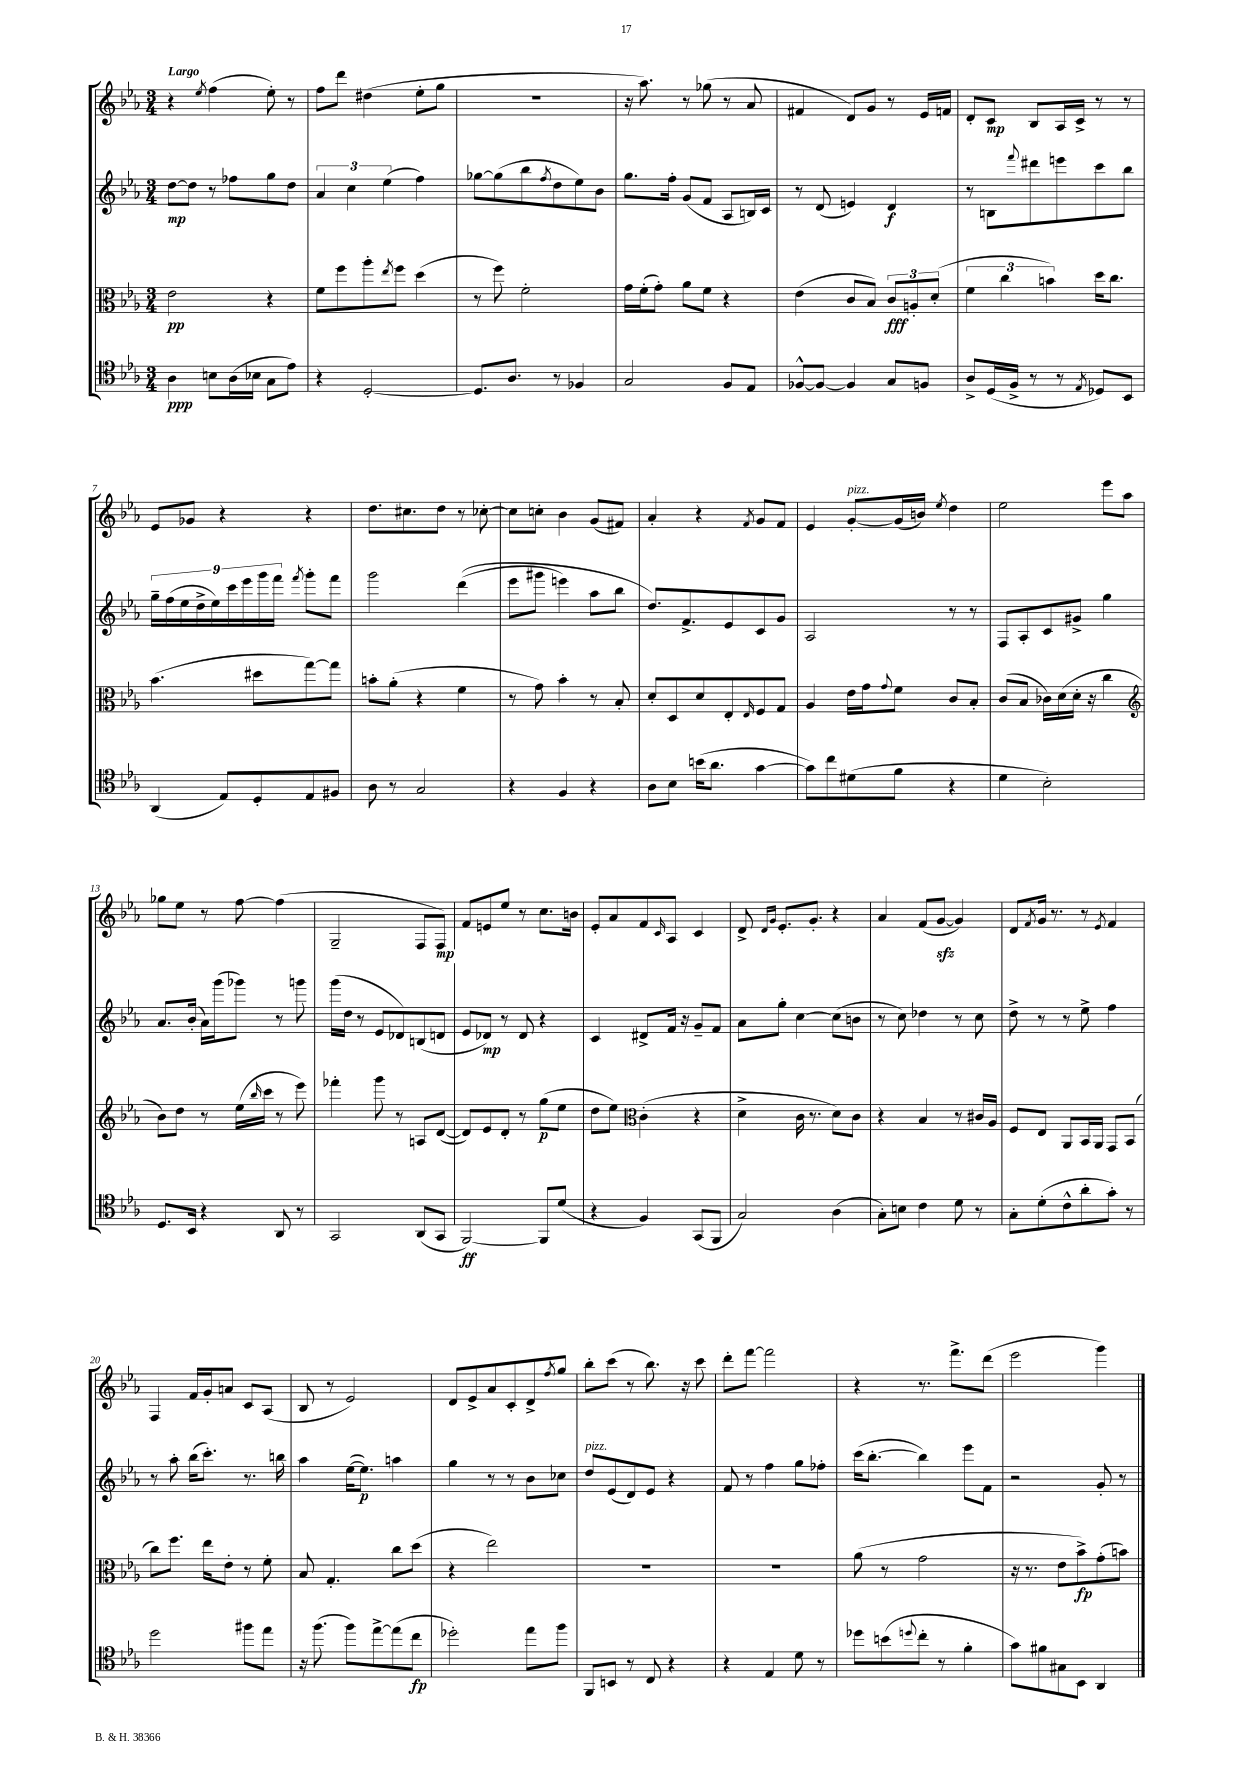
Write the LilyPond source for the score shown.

<<
\new StaffGroup <<
\new Staff = "s0" {
    \clef treble \key ees \major \numericTimeSignature \time 3/4 \tempo "Largo"
    r4 \acciaccatura { ees''8 } f''4( ees''8-.) r8 |
    f''8 d'''8 dis''4( ees''8-. g''8 |
    R2. |
    r16 aes''8.) r8 ges''8( r8 aes'8 |
    fis'4 d'8) g'8 r8 ees'16 f'16 |
    d'8-. c'8\mp bes8 aes16 c'16-> r8 r8 |
    ees'8 ges'8 r4 r4 |
    d''8. cis''8. d''8 r8 ces''8~-. |
    ces''8 c''8-. bes'4 g'8( fis'8) |
    aes'4-. r4 \acciaccatura { f'8 } g'8 f'8 |
    ees'4 g'8~-.^\markup { \italic "pizz." } g'16( b'16) \acciaccatura { ees''8 } d''4 |
    ees''2 ees'''8 aes''8 |
    ges''8 ees''8 r8 f''8~ f''4( |
    g2-- f8 f8\mp) |
    f'8 e'8 ees''8 r8 c''8. b'16 |
    ees'8-. aes'8 f'8 \grace { c'16 } aes8 c'4 |
    d'8-> \grace { d'16 g'16 } ees'8.-. g'8.-. r4 |
    aes'4 f'8( g'8~\sfz g'4) |
    d'8 \acciaccatura { f'8 } g'16 r8. r8 \acciaccatura { ees'8 } f'4 |
    f4 f'16 g'16-. a'8 c'8 aes8( |
    bes8 r8 ees'2) |
    d'8 ees'8-> aes'8 c'8-. d'8-> \acciaccatura { f''8 } g''8 |
    bes''8-. c'''8( r8 bes''8.) r16 c'''8 |
    d'''8-. f'''8~ f'''2 |
    r4 r8. f'''8.-> d'''8( |
    ees'''2 g'''4) \bar "|." |
}
\new Staff = "s1" {
    \clef treble \key ees \major \numericTimeSignature \time 3/4
    d''8~\mp d''8 r8 fes''8 g''8 d''8 |
    \tuplet 3/2 { aes'4 c''4 ees''4( } f''4) |
    ges''8~ ges''8( bes''8 \acciaccatura { f''8 } d''8 ees''8) bes'8 |
    g''8. f''16-. g'8( f'8 aes8 b16) c'16 |
    r8 d'8( e'4) d'4\f |
    r8 b8 \appoggiatura { f'''8 } dis'''8 e'''8 c'''8 bes''8 |
    \tuplet 9/8 { g''16-- f''16( ees''16 d''16-> ees''16) c'''16 ees'''16 g'''16 f'''16 } \acciaccatura { f'''8 } g'''8-. f'''8 |
    g'''2 d'''4(\( |
    ees'''8 gis'''8 e'''4) aes''8 bes''8 |
    d''8.\) f'8.-> ees'8 c'8 g'8 |
    aes2 r8 r8 |
    f8 aes8-. c'8 gis'8-> g''4 |
    aes'8. bes'16-.( aes'16) g'''16( ges'''8) r8 g'''8 |
    g'''16( d''16 r8 ees'8 des'8) b8( d'8 |
    ees'8 des'8\mp) r8 des'8 r4 |
    c'4 dis'8-> f'16 r16 g'8-- f'8 |
    aes'8 g''8-. c''4~ c''8( b'8 |
    r8 c''8) des''4 r8 c''8 |
    d''8-> r8 r8 ees''8-> f''4 |
    r8 aes''8-. bes''16( c'''8.-.) r8. b''16 |
    aes''4 ees''16~( ees''8.\p) a''4 |
    g''4 r8 r8 bes'8 ces''8 |
    d''8^\markup { \italic "pizz." } ees'8( d'8) ees'8 r4 |
    f'8 r8 f''4 g''8 fes''8-. |
    c'''16( bes''8.~-. bes''4) ees'''8 f'8 |
    r2 g'8-. r8 \bar "|." |
}
\new Staff = "s2" {
    \clef alto \key ees \major \numericTimeSignature \time 3/4
    ees'2\pp r4 |
    f'8 f''8 aes''8-. \acciaccatura { ees''8 } f''8 d''4( |
    r8 f''8) f'2-. |
    g'16 f'16-.( g'8-.) aes'8 f'8 r4 |
    ees'4( c'8 bes8) \tuplet 3/2 { c'8\fff a8-. d'8-.( } |
    \tuplet 3/2 { f'4 c''4 b'4) } d''16 c''8. |
    bes'4.( dis''8 g''8~) g''8 |
    b'8-. aes'8-.( r4 f'4 |
    r8 g'8) bes'4-. r8 bes8-. |
    d'8-. d8 d'8 ees8-. \grace { ees16 } f8 g8 |
    aes4 ees'16 g'16 \appoggiatura { g'8 } f'8 c'8 bes8-. |
    c'8( bes8 ces'16) d'16( d'16-. r16 c''4 |
    \clef treble bes'8) d''8 r8 ees''16( \grace { bes''16 } c'''16 r8 ees'''8) |
    fes'''4-. g'''8 r8 a8 d'8~( |
    d'8) ees'8 d'8-. r8 g''8\p( ees''8 |
    d''8 ees''8) \clef alto c'4-.( r4 |
    d'4-> c'16 r8. d'8) c'8 |
    r4 bes4 r8 cis'16 aes16 |
    f8 ees8 aes,8 bes,16 aes,16 g,8 bes,8( |
    c''8) f''8. ees''16 ees'8-. r8 f'8-. |
    bes8 g4.-. c''8 d''8( |
    r4 ees''2) |
    R2. |
    R2. |
    aes'8( r8 g'2 |
    r16 r8. ees'8 bes'8->\fp) g'8-.( b'8) \bar "|." |
}
\new Staff = "s3" {
    \clef tenor \key ees \major \numericTimeSignature \time 3/4
    aes4\ppp b8 aes16( bes16 g8 ees'8) |
    r4 d2~-. |
    d8. aes8. r8 fes4 |
    g2 f8 ees8 |
    fes8~-^ fes8~ fes4 g8 f8 |
    aes8-> d16( f16-> r8 r8 \acciaccatura { ees8 } des8) bes,8 |
    aes,4( ees8) d8-. ees8 fis8 |
    aes8 r8 g2 |
    r4 f4 r4 |
    aes8 bes8 b'16( aes'8. g'4~ |
    g'8) c''8 dis'8( f'8 r4 |
    d'4 bes2-.) |
    d8. bes,16 r4 aes,8 r8 |
    g,2 aes,8( g,8 |
    f,2~\ff) f,8 d'8( |
    r4 f4) g,8( f,8 |
    g2) aes4( |
    g8-.) b8 c'4 d'8 r8 |
    g8-. d'8-.( c'8-^ aes'8-. g'8-.) r8 |
    d''2 fis''8 ees''8 |
    r16 f''8.( f''8) ees''8~-> ees''8( c''8\fp |
    des''2-.) ees''8 f''8 |
    f,8 b,8 r8 c8 r4 |
    r4 ees4 d'8 r8 |
    des''8 b'8( \appoggiatura { d''8 } c''8-. r8 f'4-. |
    g'8) fis'8 gis8 bes,8 aes,4 \bar "|." |
}
>>
>>
